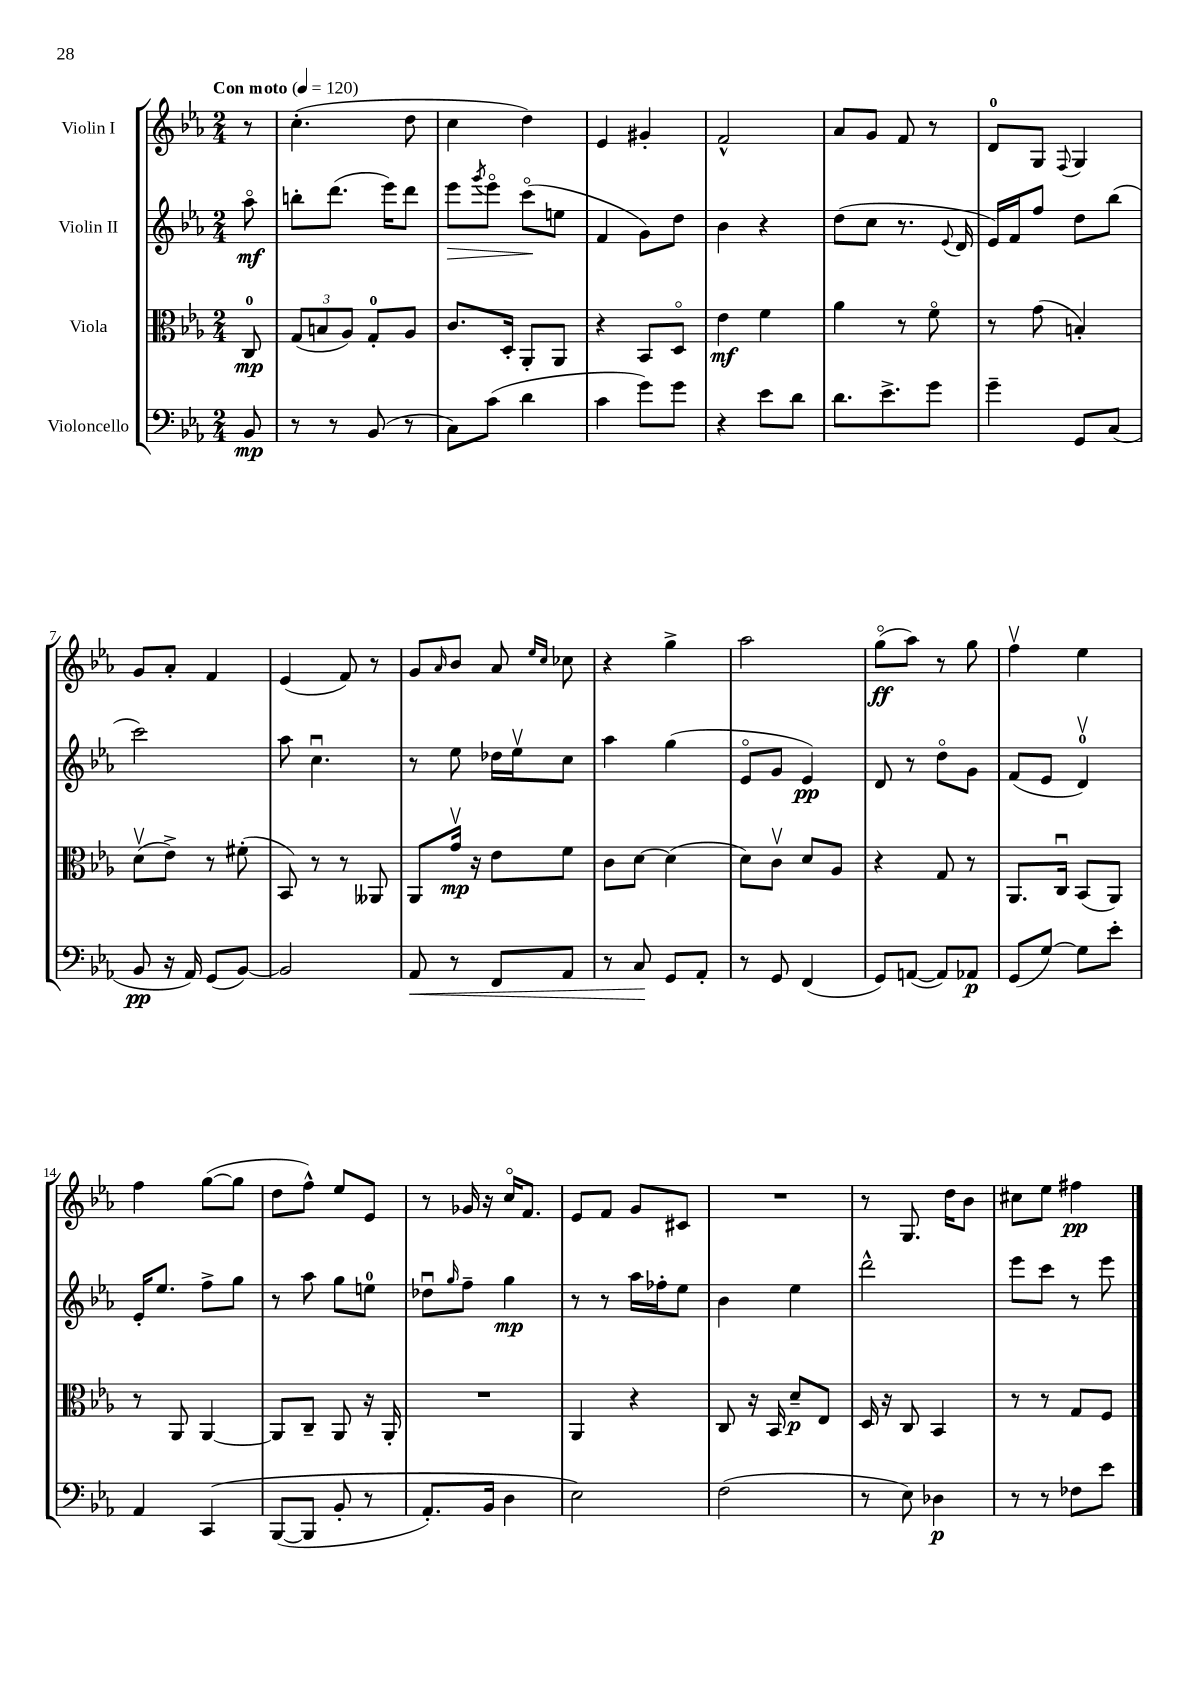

**kern	**dynam	**kern	**dynam	**kern	**dynam	**kern	**dynam
*part4	*part4	*part3	*part3	*part2	*part2	*part1	*part1
*staff4	*staff4	*staff3	*staff3	*staff2	*staff2	*staff1	*staff1
*I"Violoncello	*	*I"Viola	*	*I"Violin II	*	*I"Violin I	*
*clefF4	*	*clefC3	*	*clefG2	*	*clefG2	*
*k[b-e-a-]	*	*k[b-e-a-]	*	*k[b-e-a-]	*	*k[b-e-a-]	*
*M2/4	*	*M2/4	*	*M2/4	*	*M2/4	*
*MM120	*	*MM120	*	*MM120	*	*MM120	*
=	=	=	=	=	=	=	=
!	!	!	!	!	!	!LO:TX:a:B:t=Con moto	!
8BB-/	mp	8C/	mp	8aa-\	mf	8r	.
=1	=1	=1	=1	=1	=1	=1	=1
8r	.	(12G/L	.	8bbn'\L	.	(4.cc'\	.
.	.	12Bn/	.	.	.	.	.
8r	.	.	.	(8.ddd\J	.	.	.
.	.	12A-/J)	.	.	.	.	.
(8BB-/	.	8G'/L	.	.	.	.	.
.	.	.	.	16eee-\KL)	.	.	.
8r	.	8A-/J	.	8ddd\J	.	8dd\	.
=2	=2	=2	=2	=2	=2	=2	=2
!	!	!	!	!	!LO:HP:b	!	!
8C\L)	.	8.c/L	.	8eee-\L	>	4cc\	.
.	.	.	.	8qggg/	.	.	.
(8c\J	.	.	.	8eee-\J	.	.	.
.	.	16D'/Jk	.	.	.	.	.
4d\	.	8AA-'/L	.	(8ccc\L	.	4dd\)	.
.	.	8AA-/J	.	8een\J	]	.	.
=3	=3	=3	=3	=3	=3	=3	=3
4c\	.	4r	.	4f/	.	4e-/	.
8g\L)	.	8BB-/L	.	8g\L)	.	4g#X'/	.
8g\J	.	8D/J	.	8dd\J	.	.	.
=4	=4	=4	=4	=4	=4	=4	=4
4r	.	4e-\	mf	4b-\	.	2f^^/	.
8e-\L	.	4f\	.	4r	.	.	.
8d\J	.	.	.	.	.	.	.
=5	=5	=5	=5	=5	=5	=5	=5
8.d\L	.	4a-\	.	(8dd\L	.	8a-/L	.
.	.	.	.	8cc\J	.	8g/J	.
8.e-^\	.	.	.	.	.	.	.
.	.	8r	.	8.r	.	8f/	.
8g\J	.	8f\	.	.	.	8r	.
.	.	.	.	8qqe-/	.	.	.
.	.	.	.	16d/	.	.	.
=6	=6	=6	=6	=6	=6	=6	=6
4g~\	.	8r	.	16e-/LL)	.	8d/L	.
.	.	.	.	16f/J	.	.	.
.	.	(8g\	.	8ff/J	.	8G/J	.
.	.	.	.	.	.	8qqF/	.
8GG/L	.	4Bn'/)	.	8dd\L	.	4G/	.
(8C/J	.	.	.	(8bb-\J	.	.	.
!!LO:LB:g=z
=7	=7	=7	=7	=7	=7	=7	=7
8BB-/	pp	(8dv\L	.	2ccc\)	.	8g/L	.
16r	.	8e-^\J)	.	.	.	8a-'/J	.
16AA-/)	.	.	.	.	.	.	.
(8GG/L	.	8r	.	.	.	4f/	.
[8BB-/J)	.	(8f#X'\	.	.	.	.	.
=8	=8	=8	=8	=8	=8	=8	=8
2BB-/]	.	8BB-/)	.	8aa-\	.	(4e-/	.
.	.	8r	.	4.ccu\	.	.	.
.	.	8r	.	.	.	8f/)	.
.	.	8AA--X/	.	.	.	8r	.
=9	=9	=9	=9	=9	=9	=9	=9
!	!LO:HP:b	!	!	!	!	!	!
8AA-/	<	8AA-/L	.	8r	.	8g/L	.
.	.	.	.	.	.	16qqa-/	.
8r	.	16gv/Jk	mp	8ee-\	.	8b-/J	.
.	.	16r	.	.	.	.	.
8FF/L	.	8e-\L	.	16dd-X\LL	.	8a-/	.
.	.	.	.	16ee-v\J	.	.	.
.	.	.	.	.	.	16qqee-/LL	.
.	.	.	.	.	.	16qqcc/JJ	.
8AA-/J	.	8f\J	.	8cc\J	.	8cc-X\	.
=10	=10	=10	=10	=10	=10	=10	=10
8r	.	8c\L	.	4aa-\	.	4r	.
8C/	.	[8d\J	.	.	.	.	.
8GG/L	[	(4d\]	.	(4gg\	.	4gg^\	.
8AA-'/J	.	.	.	.	.	.	.
=11	=11	=11	=11	=11	=11	=11	=11
8r	.	8d\L)	.	8e-/L	.	2aa-\	.
8GG/	.	8cv\J	.	8g/J	.	.	.
(4FF/	.	8d/L	.	4e-/)	pp	.	.
.	.	8A-/J	.	.	.	.	.
=12	=12	=12	=12	=12	=12	=12	=12
8GG/L)	.	4r	.	8d/	.	(8gg\L	ff
([8AAn/J	.	.	.	8r	.	8aa-\J)	.
8AA/L])	.	8G/	.	8dd\L	.	8r	.
8AA-X/J	p	8r	.	8g\J	.	8gg\	.
=13	=13	=13	=13	=13	=13	=13	=13
(8GG/L	.	8.AA-/L	.	(8f/L	.	4ffv\	.
[8G/J)	.	.	.	8e-/J	.	.	.
.	.	16Cu/Jk	.	.	.	.	.
8G\L]	.	(8BB-/L	.	4dv/)	.	4ee-\	.
8e-'\J	.	8AA-/J)	.	.	.	.	.
!!LO:LB:g=z
=14	=14	=14	=14	=14	=14	=14	=14
4AA-/	.	8r	.	16e-'/KL	.	4ff\	.
.	.	.	.	8.ee-/J	.	.	.
.	.	8AA-/	.	.	.	.	.
(4CC/	.	[4AA-/	.	8ff^\L	.	([8gg\L	.
.	.	.	.	8gg\J	.	8gg\J]	.
=15	=15	=15	=15	=15	=15	=15	=15
([8BBB-/L	.	8AA-/L]	.	8r	.	8dd\L	.
8BBB-/J]	.	8C~/J	.	8aa-\	.	8ff^^\J)	.
8BB-'/	.	8AA-/	.	8gg\L	.	8ee-/L	.
8r	.	16r	.	8een\J	.	8e-/J	.
.	.	16AA-'/	.	.	.	.	.
=16	=16	=16	=16	=16	=16	=16	=16
8.AA-'/L)	.	2r	.	8dd-Xu\L	.	8r	.
.	.	.	.	16qqgg/	.	.	.
.	.	.	.	8ff~\J	.	16g-X/	.
16BB-/Jk	.	.	.	.	.	16r	.
4D\	.	.	.	4gg\	mp	16cc/KL	.
.	.	.	.	.	.	8.f/J	.
=17	=17	=17	=17	=17	=17	=17	=17
2E-\)	.	4AA-/	.	8r	.	8e-/L	.
.	.	.	.	8r	.	8f/J	.
.	.	4r	.	16aa-\LL	.	8g/L	.
.	.	.	.	16ff-X'\J	.	.	.
.	.	.	.	8ee-\J	.	8c#X/J	.
=18	=18	=18	=18	=18	=18	=18	=18
(2F\	.	8C/	.	4b-\	.	2r	.
.	.	16r	.	.	.	.	.
.	.	16BB-/	.	.	.	.	.
.	.	8d~/L	p	4ee-\	.	.	.
.	.	8E-/J	.	.	.	.	.
=19	=19	=19	=19	=19	=19	=19	=19
8r	.	16D/	.	2ddd^^\	.	8r	.
.	.	16r	.	.	.	.	.
8E-\)	.	8C/	.	.	.	8.G/	.
4D-X\	p	4BB-/	.	.	.	.	.
.	.	.	.	.	.	16dd\KL	.
.	.	.	.	.	.	8b-\J	.
=20	=20	=20	=20	=20	=20	=20	=20
8r	.	8r	.	8eee-\L	.	8cc#X\L	.
8r	.	8r	.	8ccc\J	.	8ee-\J	.
8F-X\L	.	8G/L	.	8r	.	4ff#X\	pp
8e-\J	.	8F/J	.	8eee-\	.	.	.
==	==	==	==	==	==	==	==
*-	*-	*-	*-	*-	*-	*-	*-
